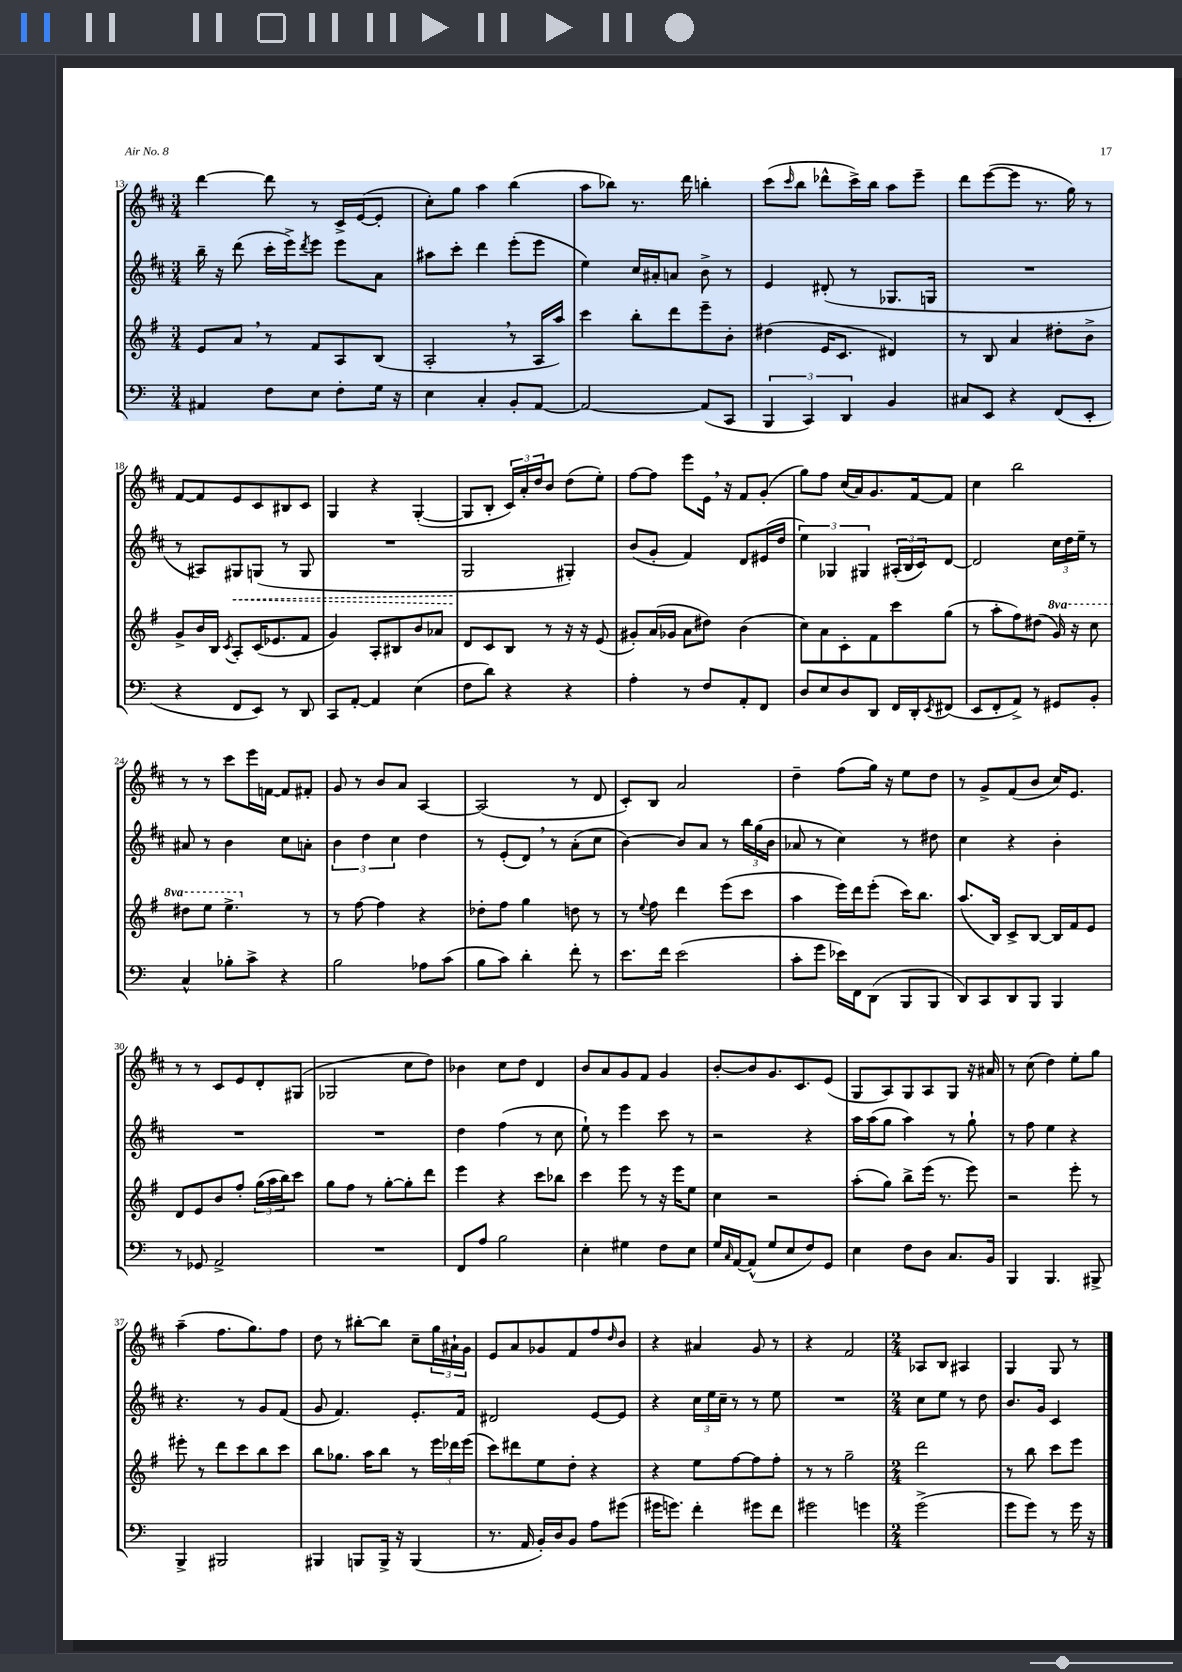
<<
\new StaffGroup <<
\new Staff = "s0" {
    \clef treble \key d \major \numericTimeSignature \time 3/4
    d'''4~ d'''8 r8 cis'16-> e'16~( e'8-. |
    cis''8-.) g''8 a''4 b''4( |
    a''8 bes''8) r8. d'''16 b''4-. |
    cis'''8( \grace { cis'''16 } b''8 des'''8-^ cis'''16->) b''16 a''8 e'''8-- |
    d'''8 e'''8~( e'''8 r8. g''16) r8 |
    fis'8~ fis'8 e'8 cis'8 bis8 cis'8 |
    g4 r4 g4~-.( |
    g8 b8-. \tuplet 3/2 { cis'16) a'16-. d''16 } b'8 d''8( e''8-.) |
    fis''8~ fis''8 e'''8 e'16 \breathe r16 fis'8 g'8-.( |
    g''8) fis''8 cis''16( a'16) g'8. fis'16~ fis'8 |
    cis''4 b''2 |
    r8 r8 cis'''8 e'''16 f'16~ f'8 fis'8-. |
    g'8 r8 b'8 a'8 a4~ |
    a2( r8 d'8 |
    cis'8-.) b8 a'2 |
    d''4-- fis''8( g''16) r16 e''8 d''8 |
    r8 g'8-> fis'8( b'8 cis''16) e'8. |
    r8 r8 cis'8 e'8 d'8-. gis8( |
    ges2 cis''8 d''8) |
    bes'4 cis''8 d''8 d'4 |
    b'8 a'8 g'8 fis'8 g'4 |
    b'8~-. b'8 g'8. cis'8. e'8( |
    g8 a8) g8 a8 g8 r16 ais'16 |
    r8 cis''8( d''4) e''8-. g''8 |
    a''4--( fis''8. g''8.) fis''8 |
    d''8 r8 bis''8~-. bis''8 cis''8-- \tuplet 3/2 { g''16 ais'16-! g'16 } |
    e'8 a'8 ges'8 fis'8 fis''8 \grace { d''16 } b'8 |
    r4 ais'4 g'8 r8 |
    r4 fis'2 |
    \numericTimeSignature \time 2/4 aes8 b8 ais4 |
    g4 g8 r8 \bar "|." |
}
\new Staff = "s1" {
    \clef treble \key d \major \numericTimeSignature \time 3/4
    b''16-- r16 d'''8( cis'''16-. e'''16->) \acciaccatura { d'''8 } e'''8 e'''8 a'8 |
    ais''8 cis'''8-. d'''4 e'''8-.( e'''8 |
    e''4) cis''16 ais'16-. a'8 b'8-> r8 |
    e'4 dis'8-.( r8 ges8. g16 |
    R2. |
    r8 ais8) \once \override Hairpin.style = #'dashed-line gis8\< g8( r8 g8 |
    R2. |
    g2\! gis4-.) |
    b'8( g'8-. fis'4) d'8 eis'16( d''16 |
    \tuplet 3/2 { e''4) ges4 gis4 } \tuplet 3/2 { ais16-.( b16 cis'16) } d'8~ |
    d'2 \tuplet 3/2 { cis''16 d''16 e''16-- } r8 |
    ais'8 r8 b'4 cis''8 a'8-. |
    \tuplet 3/2 { b'4 d''4 cis''4 } d''4 |
    r8 e'8-.( d'8) \breathe r8 a'8-.( cis''8 |
    b'4~) b'8 a'8 r8 \tuplet 3/2 { b''16 g''16( b'16 } |
    aes'8 r8 cis''4) r8 dis''8 |
    cis''4 r4 b'4-. |
    R2. |
    R2. |
    d''4 fis''4( r8 cis''8 |
    e''8-!) r8 e'''4 cis'''8 r8 |
    r2 r4 |
    a''16 a''16( g''8 a''4) r8 g''8-! |
    r8 fis''8 e''4 r4 |
    r4. r8 g'8 fis'8( |
    g'8 fis'4.) e'8.-. fis'16 |
    dis'2 e'8~ e'8 |
    r4 \tuplet 3/2 { cis''16 e''16 cis''16-- } r8 r8 e''8 |
    R2. |
    \numericTimeSignature \time 2/4 cis''8 e''8 r8 d''8 |
    b'8. g'16 cis'4 \bar "|." |
}
\new Staff = "s2" {
    \clef treble \key g \major \numericTimeSignature \time 3/4 \set Staff.ottavationMarkups = #ottavation-simple-ordinals
    e'8 a'8 \breathe r8 fis'8 a8 b8( |
    a2-. \breathe r8 a16 a''16) |
    c'''4 b''8-. d'''8 e'''8-- b'8-. |
    dis''4( e'16 c'8. dis'4) |
    r8 b8 a'4 dis''8-. b'8-> |
    g'8-> b'16 b16 \acciaccatura { c'8 } a8-. c'16( ees'8. fis'8 |
    g'4) a8-. bis8 b'8 aes'8 |
    d'8 c'8 b8 r8 r16 r16 e'8( |
    gis'8-.) a'16( ges'16 a'8 dis''8) b'4( |
    c''8) a'8 c'8-. fis'8 c'''8 g''8( |
    r8 a''8-. fis''8) dis''8( \ottava #1 g''16) r16 c'''8 |
    dis'''8 e'''8 e'''4.-> \ottava #0 r8 |
    r8 fis''8~ fis''4 r4 |
    des''8-. fis''8 g''4 d''8 r8 |
    r8 \appoggiatura { e''8 } fis''8 d'''4 e'''8( c'''8 |
    a''4 e'''16) d'''16 e'''8-.( c'''16) b''8. |
    a''8.( b16) c'8-> b8~ b16 fis'16 e'8 |
    d'8 e'8 b'8 fis''8-. \tuplet 3/2 { g''16( a''16 b''16) } c'''8 |
    g''8 fis''8 r8 g''8~-. g''8-. d'''8 |
    e'''4 r4 c'''8 bes''8 |
    c'''4 e'''8 r8 r16 e'''16 e''8 |
    c''4 r2 |
    a''8-.( g''8) b''8-> e'''16( r8. e'''8) |
    r2 e'''8-. r8 |
    eis'''8-. r8 d'''8 c'''8 b''8 c'''8 |
    b''8 ges''8. a''16 b''8 r8 \tuplet 3/2 { e'''16 des'''16 e'''16( } |
    c'''8) dis'''8 e''8 d''8-. r4 |
    r4 e''8 fis''8~ fis''8 fis''8-. |
    r8 r8 g''2-- |
    \numericTimeSignature \time 2/4 d'''2 |
    r8 b''8 c'''8 e'''8 \bar "|." |
}
\new Staff = "s3" {
    \clef bass \key c \major \numericTimeSignature \time 3/4
    ais,4 f8 e8 f8-. g16 r16 |
    e4 c4-. b,8-. a,8~ |
    a,2~ a,8( c,8 |
    \tuplet 3/2 { b,,4 c,4) d,4 } b,4 |
    cis8 e,8 r4 f,8( e,8-. |
    r4 f,8 e,8) r8 d,8 |
    c,8 a,8~-. a,4 e4( |
    f8 d'8) r4 r4 |
    a4-. r8 f8 a,8-. f,8 |
    d8 e8 d8 d,8 f,16 d,16-. \acciaccatura { e,8 } fis,8( |
    e,8 f,8-. a,8->) r8 gis,8 b,8-. |
    c4-^ bes8-. c'8-> r4 |
    b2 aes8 c'8( |
    b8 c'8) d'4-. f'8-. r8 |
    e'8. f'16 e'2( |
    c'8-. g'8 ees'16) f,16 d,8( b,,8 b,,8 |
    d,8) c,8 d,8 b,,8 b,,4 |
    r8 ges,8 a,2-> |
    R2. |
    f,8 a8 b2 |
    e4-. gis4 f8 e8 |
    g16 \grace { c16 } a,16~ a,8-^( g8 e8 f8) g,8 |
    e4 f8 d8 c8. b,16 |
    b,,4 b,,4. bis,,8-> |
    b,,4-> bis,,2 |
    bis,,4 b,,8 b,,16-> r16 b,,4( |
    r8. a,16 b,16-.) d16 b,8 a8 gis'8( |
    gis'16 g'8.) f'4-. gis'8 f'8 |
    gis'2 g'4 |
    \numericTimeSignature \time 2/4 g'2->( |
    g'8 g'8) r8 g'16 r16 \bar "|." |
}
>>
>>
\layout { \context { \Score currentBarNumber = #13 } }
